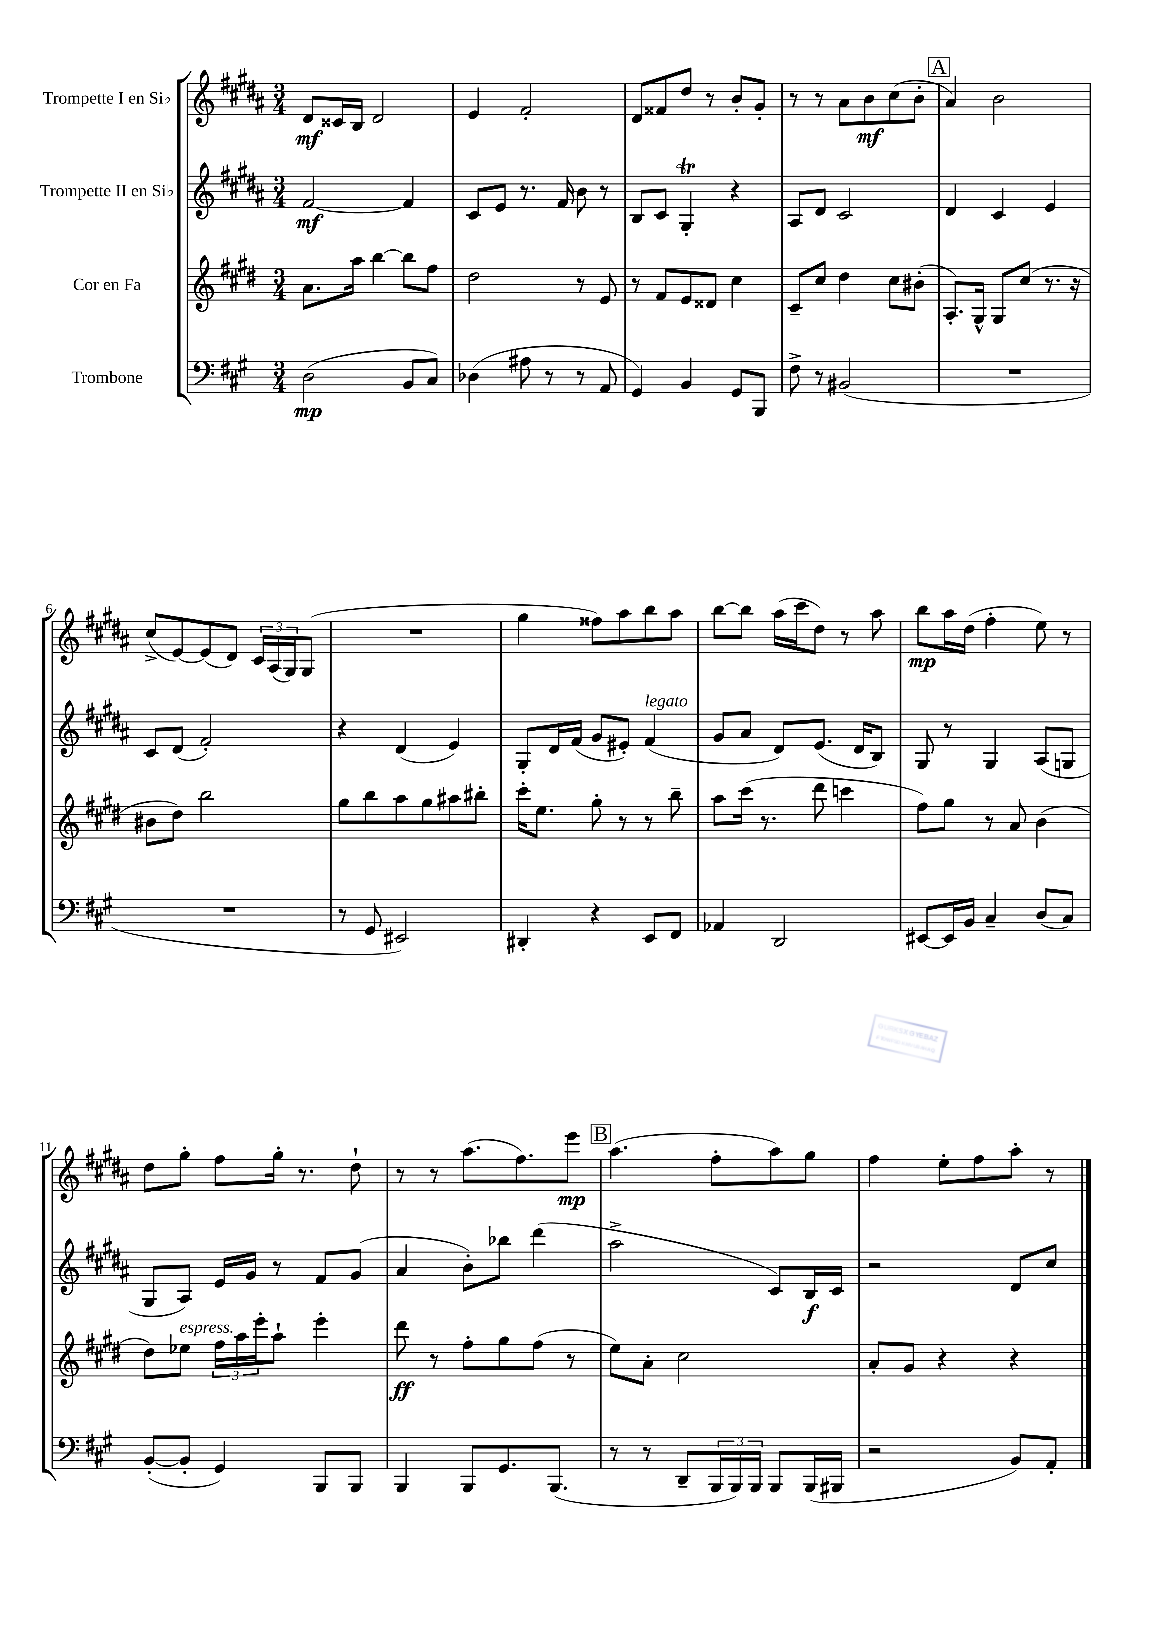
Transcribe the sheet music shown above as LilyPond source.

<<
\new StaffGroup <<
\new Staff = "s0" \with { instrumentName = "Trompette I en Sib" } {
    \clef treble \key b \major \numericTimeSignature \time 3/4
    dis'8\mf cisis'16 b16 dis'2 |
    e'4 fis'2-. |
    dis'8 fisis'8 dis''8 r8 b'8-. gis'8-. |
    r8 r8 ais'8 b'8\mf cis''8( b'8-. |
    \mark \markup { \box "A" } ais'4) b'2 |
    cis''8->( e'8~) e'8( dis'8) \tuplet 3/2 { cis'16 ais16( gis16) } gis8( |
    R2. |
    gis''4 fisis''8) ais''8 b''8 ais''8 |
    b''8~ b''8 ais''16( cis'''16 dis''8) r8 ais''8 |
    b''8\mp ais''16 dis''16( fis''4-. e''8) r8 |
    dis''8 gis''8-. fis''8 gis''16-. r8. dis''8-! |
    r8 r8 ais''8.( fis''8.) e'''8\mp |
    \mark \markup { \box "B" } ais''4.( fis''8-. ais''8) gis''8 |
    fis''4 e''8-. fis''8 ais''8-. r8 \bar "|." |
}
\new Staff = "s1" \with { instrumentName = "Trompette II en Sib" } {
    \clef treble \key b \major \numericTimeSignature \time 3/4
    fis'2~\mf fis'4 |
    cis'8 e'8 r8. fis'16 b'8 r8 |
    b8 cis'8 gis4-.\trill r4 |
    ais8 dis'8 cis'2 |
    \mark \markup { \box "A" } dis'4 cis'4 e'4 |
    cis'8 dis'8( fis'2-.) |
    r4 dis'4( e'4) |
    gis8-. dis'16 fis'16( gis'8 eis'8-.) fis'4^\markup { \italic "legato" }( |
    gis'8 ais'8 dis'8) e'8.( dis'16 b8) |
    gis8 r8 gis4 ais8( g8 |
    gis8 ais8) e'16 gis'16 r8 fis'8 gis'8( |
    ais'4 b'8-.) bes''8 dis'''4( |
    \mark \markup { \box "B" } ais''2-> cis'8) b16\f cis'16 |
    r2 dis'8 cis''8 \bar "|." |
}
\new Staff = "s2" \with { instrumentName = "Cor en Fa" } {
    \clef treble \key e \major \numericTimeSignature \time 3/4
    a'8. a''16 b''4~ b''8 fis''8 |
    dis''2 r8 e'8 |
    r8 fis'8 e'8 disis'8 cis''4 |
    cis'8-- cis''8 dis''4 cis''8 bis'8-.( |
    \mark \markup { \box "A" } a8.-.) gis16-^ gis8 cis''8( r8. r16 |
    bis'8 dis''8) b''2 |
    gis''8 b''8 a''8 gis''8 ais''8 bis''8-. |
    cis'''16-. e''8. gis''8-. r8 r8 b''8-- |
    a''8 cis'''16( r8. dis'''8 c'''4 |
    fis''8) gis''8 r8 a'8 b'4( |
    dis''8) ees''8^\markup { \italic "espress." } \tuplet 3/2 { fis''16 a''16 e'''16-. } a''8-! e'''4-. |
    dis'''8\ff r8 fis''8-. gis''8 fis''8( r8 |
    \mark \markup { \box "B" } e''8) a'8-. cis''2 |
    a'8-. gis'8 r4 r4 \bar "|." |
}
\new Staff = "s3" \with { instrumentName = "Trombone" } {
    \clef bass \key a \major \numericTimeSignature \time 3/4
    d2\mp( b,8 cis8) |
    des4( ais8 r8 r8 a,8 |
    gis,4) b,4 gis,8 b,,8 |
    fis8-> r8 bis,2( |
    \mark \markup { \box "A" } R2. |
    R2. |
    r8 gis,8 eis,2) |
    dis,4-. r4 e,8 fis,8 |
    aes,4 d,2 |
    eis,8~ eis,16 b,16 cis4-- d8( cis8) |
    b,8~-.( b,8-. gis,4) b,,8 b,,8 |
    b,,4 b,,8 gis,8. b,,8.( |
    \mark \markup { \box "B" } r8 r8 d,8-- \tuplet 3/2 { b,,16 b,,16) b,,16 } b,,8 b,,16( bis,,16 |
    r2 b,8) a,8-. \bar "|." |
}
>>
>>
